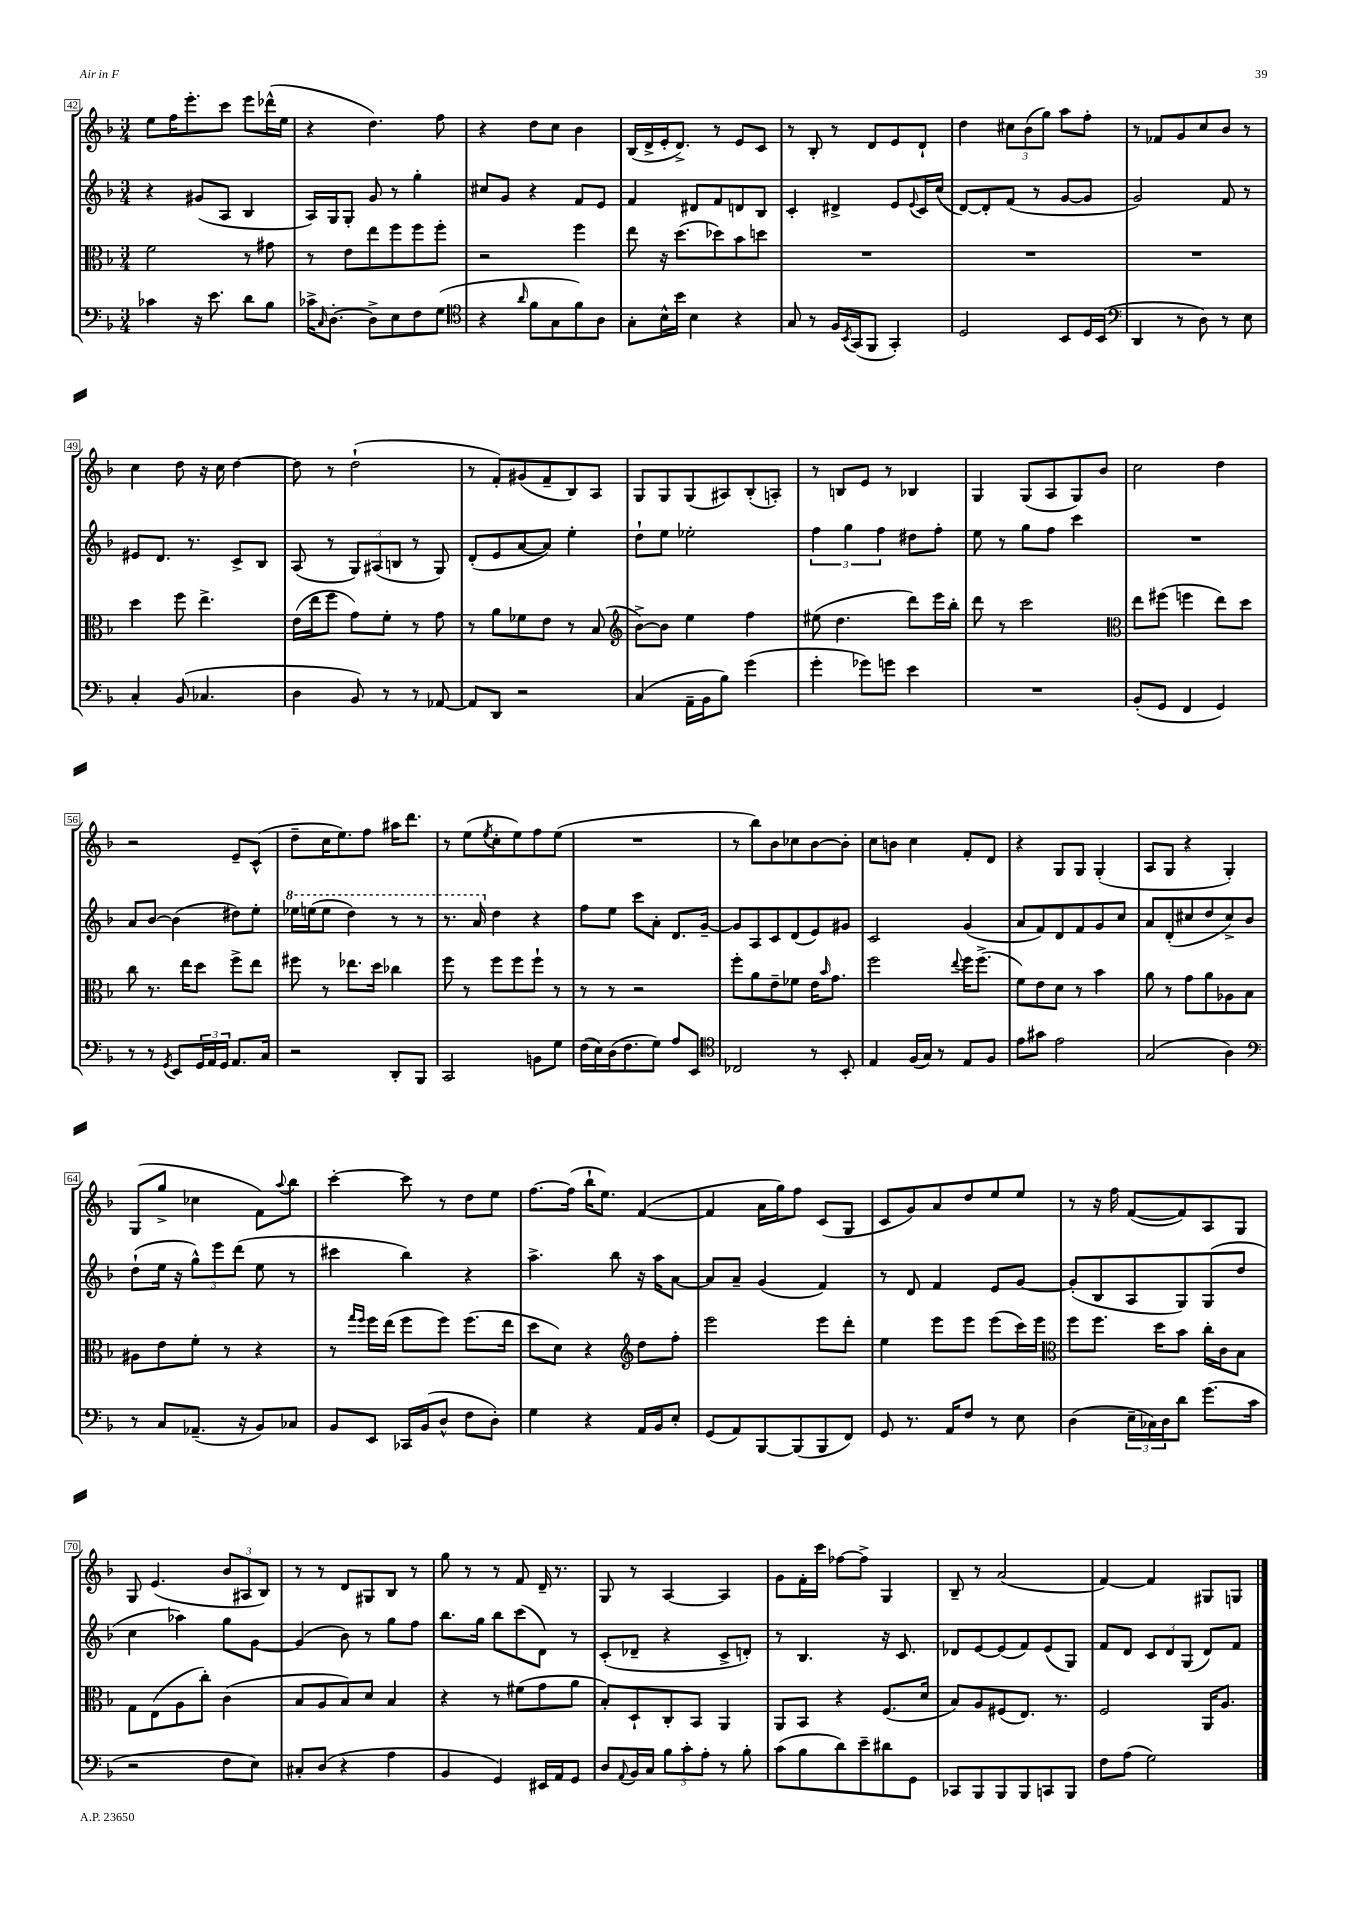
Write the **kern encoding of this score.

**kern	**kern	**kern	**kern
*part4	*part3	*part2	*part1
*staff4	*staff3	*staff2	*staff1
*clefF4	*clefC3	*clefG2	*clefG2
*k[b-]	*k[b-]	*k[b-]	*k[b-]
*M3/4	*M3/4	*M3/4	*M3/4
=42	=42	=42	=42
4c-X\	2f\	4r	8ee\L
.	.	.	16ff\K
.	.	.	8.eee'\
16r	.	(8g#X/L	.
8.e\	.	.	.
.	.	8A/J	8ccc\J
8d\L	8r	4B-/	8eee\L
8B-\J	8g#X\	.	(16ddd-X^^\L
.	.	.	16ee\JJ
=43	=43	=43	=43
16c-X^\KL	8r	16A/LL)	4r
16qqC/	.	.	.
[8.D'\J	.	16G/J	.
.	8e\L	8G'/J	.
8D^\L]	8ee\	8g/	4.dd\)
8E\	8ff\	8r	.
8F\	8ff\	4gg'\	.
(8G\J	8ff'\J	.	8ff\
=44	=44	=44	=44
*clefC4	*	*	*
4r	2r	8cc#X/L	4r
.	.	8g/J	.
16qqa/	.	.	.
8f\L	.	4r	8dd\L
8G\	.	.	8cc\J
8f\)	4ff\	8f/L	4b-\
8A\J	.	8e/J	.
=45	=45	=45	=45
8G'\L	8ee\	4f/	(16B-/LL
.	.	.	16d^/
16B-^^\L	16r	.	16e'/J
16b-\JJ	(8.dd\L	.	8.d^/J)
4B-\	.	8d#X/L	.
.	8dd-X\)	8f/	8r
4r	8b-\	8dn/	8e/L
.	8ddn\J	8B-/J	8c/J
=46	=46	=46	=46
8G/	2.r	4c'/	8r
8r	.	.	8B-'/
16F/LL	.	4d#X^/	8r
8qBB-/	.	.	.
(16GG/J	.	.	.
8FF/J	.	.	8d/L
4GG'/)	.	8e/L	8e/
.	.	8qqe/	.
.	.	16c/L	8d`/J
.	.	(16cc/JJ	.
=47	=47	=47	=47
2D/	2.r	[8d/L)	4dd\
.	.	8d'/]	.
.	.	(8f/J	12cc#X\L
.	.	.	(12b-\
.	.	8r	.
.	.	.	12gg\J)
8BB-/L	.	[8g/L	8aa\L
16D/L	.	8g/J]	8ff'\J
(16BB-/JJ	.	.	.
=48	=48	=48	=48
*clefF4	*	*	*
4DD/	2.r	2g/)	8r
.	.	.	8f-X/L
8r	.	.	8g/
8D\)	.	.	8cc/
8r	.	8f/	8b-/J
8E\	.	8r	8r
!!LO:LB:g=z
=49	=49	=49	=49
4C'/	4dd\	8e#X/L	4cc\
.	.	8.d/J	.
(8BB-/	8ff\	.	8dd\
.	.	8.r	.
4.C-X/	4.ee^\	.	16r
.	.	.	16cc\
.	.	8c^/L	[4dd\
.	.	8B-/J	.
=50	=50	=50	=50
4D\	(16e\LL	(8A/	8dd\]
.	16ee\J	.	.
.	8ff\J	8r	8r
8BB-/)	8g\L)	12G/L)	(2dd`\
.	.	(12A#X/	.
8r	8f'\J	.	.
.	.	12Bn/J	.
8r	8r	8r	.
[8AA-X/	8g\	8G/)	.
=51	=51	=51	=51
8AA-/L]	8r	(8d'/L	8r
8DD/J	8a\L	8e/	8f'/L)
2r	8f-X\	[8a/	(8g#X/
.	8e\J	8a/J])	8f~/
.	8r	4ee'\	8B-/)
.	(8B-/	.	8A/J
=52	=52	=52	=52
*	*clefG2	*	*
(4C/	[8b-^\L)	8dd`\L	8G/L
.	8b-\J]	8ee\J	8G/
16AA~\LL	4ee\	2ee-X'\	(8G/
16BB-\J	.	.	.
8B-\J)	.	.	8A#X/)
(4g\	4ff\	.	(8B-'/
.	.	.	8An'/J)
=53	=53	=53	=53
4g'\	(8ee#X\	6ff\	8r
.	4.dd\	.	8Bn/L
.	.	6gg\	.
8g-X\L)	.	.	8e/J
.	.	6ff\	.
8gn\J	.	.	8r
4e\	8ddd\L)	8dd#X\L	4B-X/
.	16eee\L	8ff'\J	.
.	16bb-'\JJ	.	.
=54	=54	=54	=54
2.r	8ddd\	8ee\	4G/
.	8r	8r	.
.	2ccc\	8gg\L	(8G/L
.	.	8ff\J	8A/
.	.	4ccc\	8G/)
.	.	.	8b-/J
=55	=55	=55	=55
*	*clefC3	*	*
(8BB-'/L	8ee\L	2.r	2cc\
8GG/J	(8ff#X\J	.	.
4FF/	4ffn\	.	.
4GG/)	8ee\L)	.	4dd\
.	8dd\J	.	.
!!LO:LB:g=z
=56	=56	=56	=56
8r	8cc\	8a/L	2r
8r	8.r	[8b-/J	.
8qGG/	.	.	.
8EE/L	.	(4b-\]	.
.	16ee\KL	.	.
24GG/L	8dd\J	.	.
24AA/	.	.	.
24GG/JJ	.	.	.
8.AA/L	8ff^\L	8dd#X\L)	8e~/L
.	8ee\J	8ee'\J	(8c^^/J
16C/Jk	.	.	.
=57	=57	=57	=57
*	*	*8va	*
2r	8ff#X\	16eee-X\LL	8dd~\L
.	.	(16eeen\J	.
.	8r	8eee\J	16cc\K
.	.	.	8.ee\)
.	8.ee-X\L	4ddd\)	.
.	.	.	8ff\J
.	16dd\Jk	.	.
8DD'/L	4cc-X\	8r	16aa#X\KL
.	.	.	8.ddd\J
8BBB-/J	.	8r	.
=58	=58	=58	=58
2CC/	8ff\	8.r	8r
.	8r	.	(8ee\L
.	.	16aa/	.
.	.	.	8qee/
*	*	*X8va	*
.	8ff\L	4dd\	8cc'\
.	8ff\	.	8ee\)
8BBn\L	8ff`\J	4r	8ff\
8G\J	8r	.	(8ee\J
=59	=59	=59	=59
(16F\LL	8r	8ff\L	2.r
16E\)	.	.	.
(16D\J	8r	8ee\J	.
8.F\	.	.	.
.	2r	8ccc\L	.
8G\J)	.	8a'\J	.
8A/L	.	8.d/L	.
8EE/J	.	.	.
.	.	[16g~/Jk	.
=60	=60	=60	=60
*clefC4	*	*	*
2C-X/	8ff'\L	8g/L]	8r
.	8a\	8A/	8bb-\L)
.	8e~\	8c/	8b-\
.	8f-X\J	(8d/	8cc-X\
8r	16e\KL	8e/)	[8b-\
.	16qqb-/	.	.
.	8.g\J	.	.
8BB-'/	.	8g#X/J	8b-'\J]
=61	=61	=61	=61
4E/	2ff\	2c/	8cc\L
.	.	.	8bn\J
(16F/LL	.	.	4cc\
16G/JJ)	.	.	.
8r	.	.	.
.	8qqee/	.	.
8E/L	16ff\KL	(4g/	8f'/L
.	(8.ff^\J	.	.
8F/J	.	.	8d/J
=62	=62	=62	=62
8e\L	8f\L)	8a/L	4r
8g#X\J	8e\	8f/)	.
2e\	8d\J	8d/	8G/L
.	8r	8f/	8G/J
.	4b-\	8g/	(4G'/
.	.	8cc/J	.
=63	=63	=63	=63
(2G/	8a\	8a/L	8A/L
.	8r	(8d'/	8G/J
.	8g\L	8cc#X/	4r
.	8a\	8dd/	.
4A\)	8A-X\	8cc#^/)	4G'/)
.	8B-\J	8b-/J	.
!!LO:LB:g=z
=64	=64	=64	=64
*clefF4	*	*	*
8r	8A#X\L	(8dd`\L	(8G/L
8C/L	8e\	16ee\Jk	8gg^/J
.	.	16r	.
(8.AA-X~/J	8f'\J	12gg^^\L)	4cc-X\
.	.	12eee\	.
.	8r	.	.
.	.	(12ddd\J	.
16r	.	.	.
8BB-/L)	4r	8ee\	8f\L)
.	.	.	8qqaa/
8C-X/J	.	8r	8bb-\J
=65	=65	=65	=65
8BB-/L	8r	4ccc#X\	[4ccc'\
.	16qqgg/LL	.	.
.	16qqff/JJ	.	.
8EE/J	16ff\LL	.	.
.	(16ee\JJ	.	.
16CC-X/LL	8ff\L	4bb-\)	8ccc\]
(16BB-/J	.	.	.
8D^^/J	8ff\J)	.	8r
8F\L	(8.ff\L	4r	8dd\L
8D'\J)	.	.	8ee\J
.	16ee\Jk	.	.
=66	=66	=66	=66
4G\	8dd\L	4.aa^\	[8.ff\L
.	8d\J)	.	.
.	.	.	(16ff\Jk]
4r	4r	.	16bb-`\KL
.	.	.	8.ee\J)
.	.	8bb-\	.
*	*clefG2	*	*
16AA/LL	8dd\L	16r	([4f/
16BB-/J	.	16aa\KL	.
8E'/J	8ff'\J	[8a\J	.
=67	=67	=67	=67
(8GG/L	2eee\	8a/L]	4f/]
8AA/)	.	8a~/J	.
[8BBB-/	.	(4g/	16a\LL
.	.	.	16gg\J)
(8BBB-/]	.	.	8ff\J
8BBB-/	8eee\L	4f/)	(8c/L
8FF/J)	8ddd'\J	.	8G/J
=68	=68	=68	=68
8GG/	4ee\	8r	8c/L
8.r	.	8d/	8g/)
.	8eee\L	4f/	8a/
16AA/KL	.	.	.
8F/J	8eee\J	.	8dd/
8r	(8eee\L	8e/L	8ee/
8E\	16ccc\L)	[8g/J	8ee/J
.	16eee\JJ	.	.
=69	=69	=69	=69
*	*clefC3	*	*
(4D\	8ff\L	(8g'/L]	8r
.	8.ff\J	8B-/	16r
.	.	.	16ff\
24E~\LL	.	8A/	([8f/L
24C-X\)	.	.	.
.	16dd\KL	.	.
24D\J	.	.	.
8d\J	8b-\J	8G/)	8f/])
(8.g\L	16cc'\LL	(8G/	8A/
.	16c\J	.	.
.	8B-\J	8dd/J	8G/J
16c\Jk	.	.	.
!!LO:LB:g=z
=70	=70	=70	=70
2r	8G\L	4cc\	8G/
.	(8E\	.	(4.e/
.	8A\	4aa-X\)	.
.	8cc'\J)	.	.
8F\L	(4c\	8gg\L	12b-/L
.	.	.	12A#X/
8E\J)	.	[8g\J	.
.	.	.	12B-/J)
=71	=71	=71	=71
8C#X'/L	8B-/L	(4g/]	8r
(8D/J	8A/	.	8r
4r	8B-/)	8b-\)	8d/L
.	8d/J	8r	8G#X/
4A\	4B-/	8gg\L	8B-/J
.	.	8ff\J	8r
=72	=72	=72	=72
4BB-/	4r	8.bb-\L	8gg\
.	.	.	8r
.	.	16gg\Jk	.
4GG/)	8r	8bb-\L	8r
.	(8f#X\L	(8ccc\	8f/
16EE#X/LL	8g\	8d\J)	16d~/
16AA/J	.	.	8.r
8GG/J	8a\J	8r	.
=73	=73	=73	=73
8D/L	8B-'/L)	(8c'/L	8G/
8qqAA/	.	.	.
16BB-/L	8D`/	8d-X~/J	8r
16C/JJ	.	.	.
12B-\L	8C'/	4r	[4A/
12c'\	.	.	.
.	8BB-/J	.	.
12A'\J	.	.	.
8r	4AA/	8c^/L	4A/]
8B-'\	.	8dn'/J)	.
=74	=74	=74	=74
(8c\L	8AA/L	8r	8g\L
8B-\	8BB-/J	4.B-/	16f'\L
.	.	.	16ccc\JJ
8d\)	4r	.	[8ff-X\L
8e~\	.	.	8ff-^\J]
8d#X\	(8.F/L	16r	4G/
.	.	8.c/	.
8GG\J	.	.	.
.	16d/Jk	.	.
=75	=75	=75	=75
8CC-X/L	8B-/L)	8d-X/L	8B-~/
8BBB-/	8A/	[8e/	8r
8BBB-/	(8F#X/	(8e/]	(2a/
8BBB-/	8.E/J)	8f/)	.
8CCn/	.	(8e/	.
.	8.r	.	.
8BBB-/J	.	8G/J)	.
=76	=76	=76	=76
8F\L	2F/	8f/L	[4f/)
(8A\J	.	8d/J	.
2G\)	.	12c/L	4f/]
.	.	12d/	.
.	.	(12G/J	.
.	16AA/KL	8d/L)	8G#X/L
.	8.A/J	.	.
.	.	8f/J	8Gn/J
==	==	==	==
*-	*-	*-	*-
